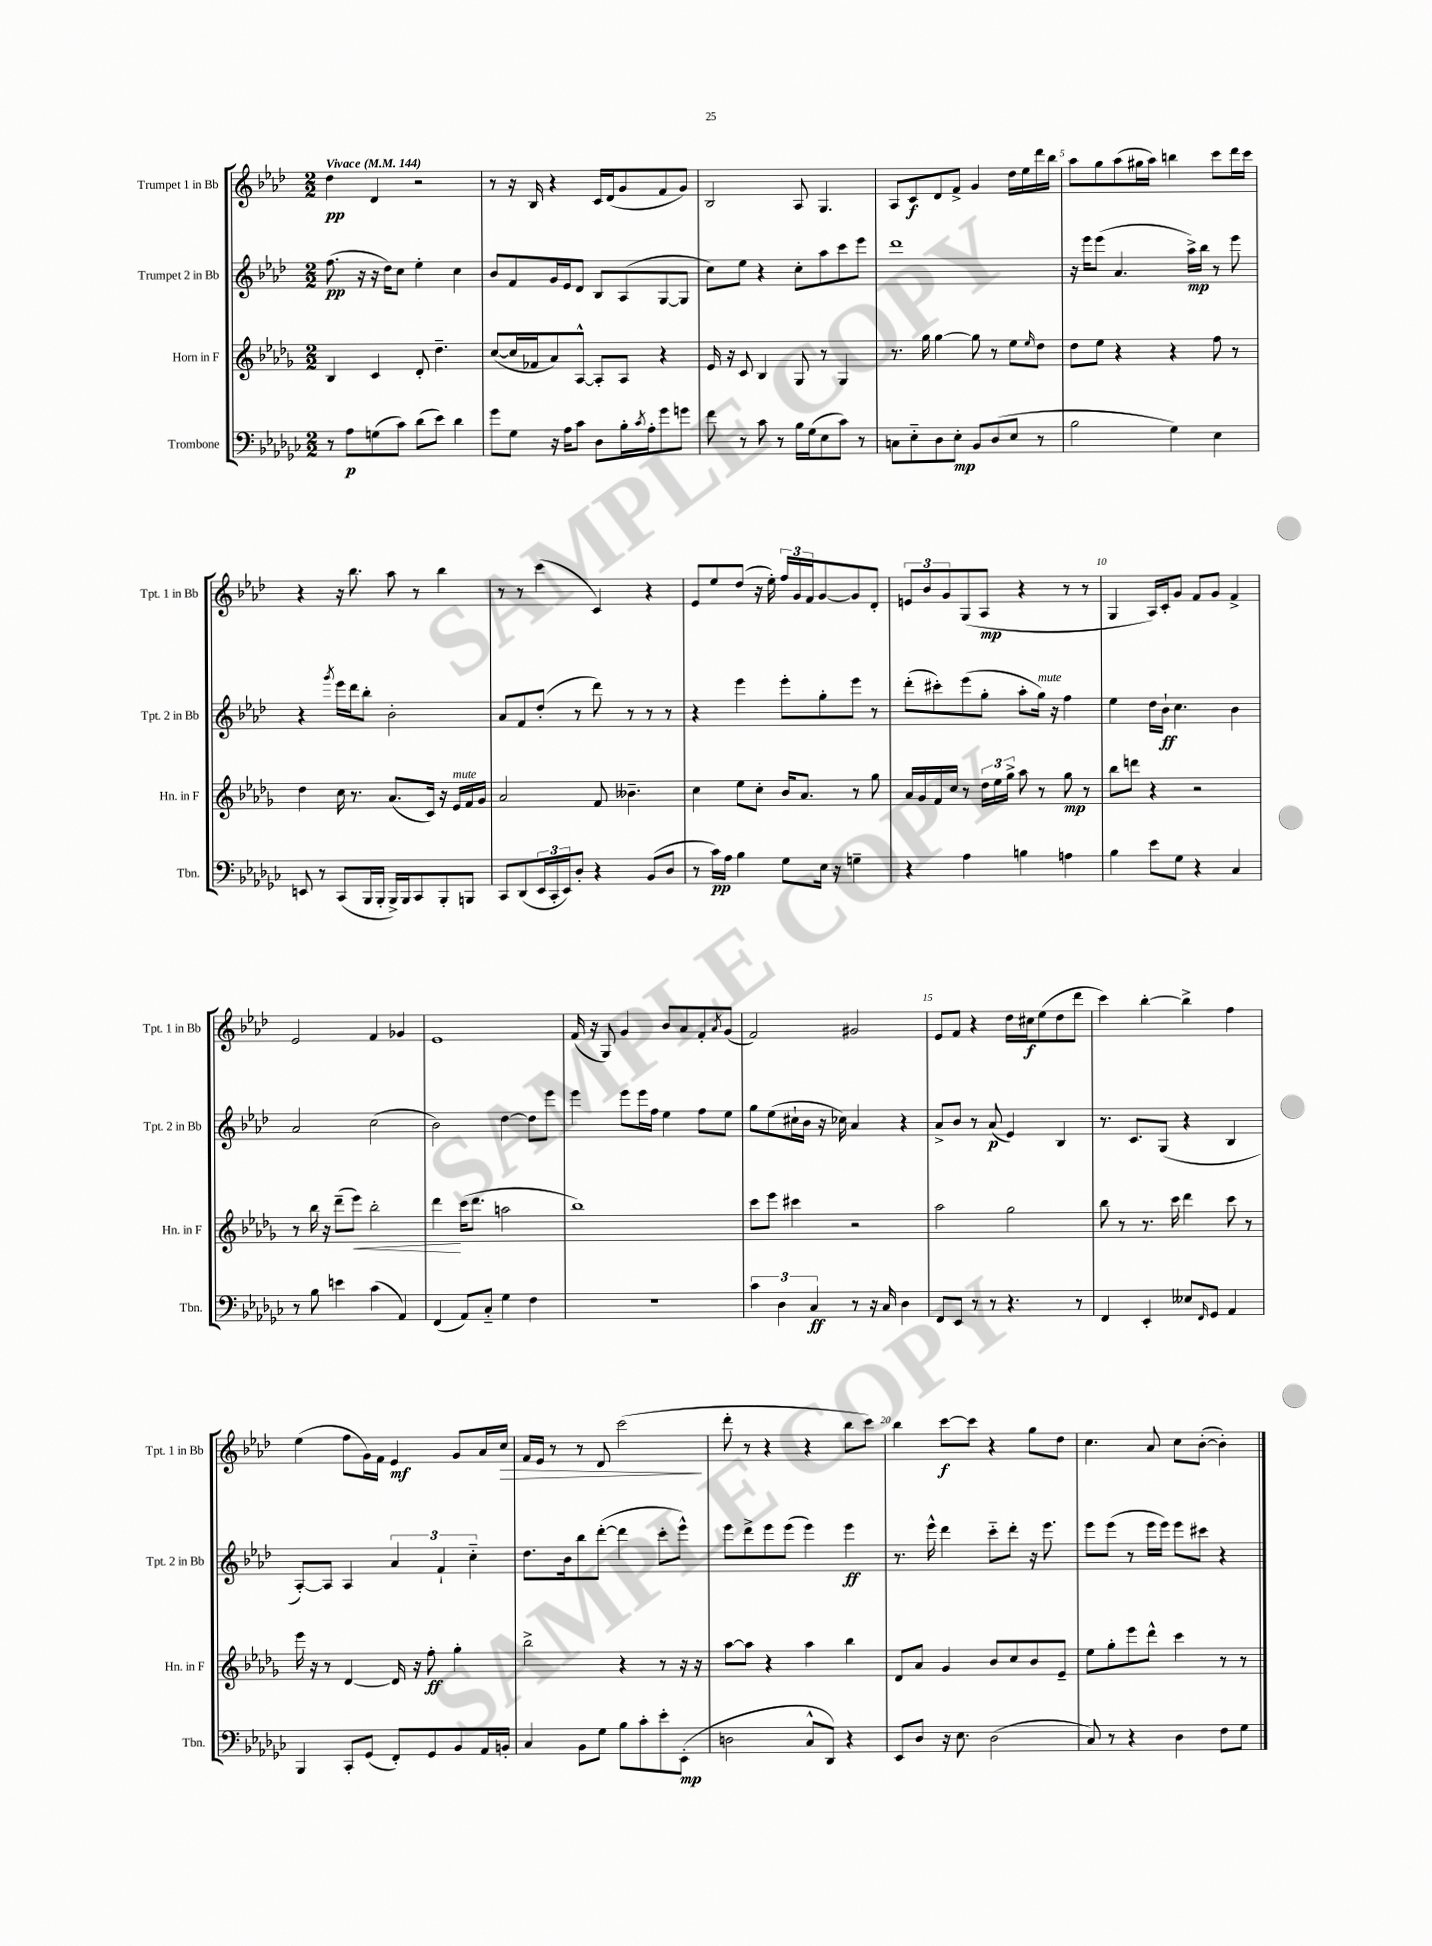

**kern	**kern	**kern	**kern
*staff4	*staff3	*staff2	*staff1
*clefF4	*clefG2	*clefG2	*clefG2
*k[b-e-a-d-g-c-]	*k[b-e-a-d-g-]	*k[b-e-a-d-]	*k[b-e-a-d-]
*M2/2	*M2/2	*M2/2	*M2/2
*MM144	*MM144	*MM144	*MM144
8r	4B-	(8.ff	4dd-
8A-	.	.	.
.	.	16r	.
(8G	4c	16r	4d-
.	.	16dd-)	.
8c-)	.	8cc	.
(8d-	8d-'	4ee-'	2r
8e-)	4.dd-~	.	.
4d-	.	4cc	.
=	=	=	=
8g-	([8cc	8b-	8r
8G-	16cc]	8f	16r
.	16f-	.	16B-
16r	8a-)	16g	4r
16A-	.	16e-	.
8c-	[8A-^^	8d-	.
8D-	8A-']	8B-	16c
.	.	.	(16d-
16B-'	8A-	(8A-	8g
8qc-	.	.	.
16A-'	.	.	.
8g-	4r	[8G	8f
8g	.	8G]	8g)
=	=	=	=
8f	16e-	8cc)	2B-
.	16r	.	.
8r	8c	8ee-	.
8c-	4B-	4r	.
8r	.	.	.
16B-	8G-	8cc'	8A-
(16G-	.	.	.
8E-	8r	8aa-	4.G
8c-)	4G-	8ccc	.
8r	.	8eee-	.
=	=	=	=
8C	8.r	1ddd-	8A-
8E-'~	.	.	8c
.	16gg-	.	.
8D-	[4gg-	.	8d-
8E-'	.	.	8f^
8BB-	8gg-]	.	4g
(8D-	8r	.	.
8E-	8ee-	.	16dd-
.	.	.	16ee-
.	16qqee-	.	.
8r	8dd-	.	16ddd-
.	.	.	16bb-
=	=	=	=
2B-	8dd-	16r	8aa-
.	.	16eee-	.
.	8ee-	(8eee-	8gg
.	4r	4.a-	(8aa-
.	.	.	16gg#
.	.	.	16aa-)
4G-)	4r	.	4bb
.	.	16aa-^)	.
.	.	16bb-	.
4E-	8ff	8r	8ccc
.	8r	8eee-	16ddd-
.	.	.	16ccc
=	=	=	=
8EE	4dd-	4r	4r
8r	.	.	.
.	.	8qggg	.
(8CC-	16cc	16eee-	16r
.	8.r	16ddd-	8.bb-
16BBB-	.	8bb-'	.
16BBB-'	.	.	.
16BBB-^)	(8.a-	2b-'	8aa-
16BBB-	.	.	.
8CC-	.	.	8r
.	16c)	.	.
8BBB-'	16r	.	4bb-
.	16e-	.	.
8BBB	16f	.	.
.	16g-	.	.
=	=	=	=
8CC-	2a-	8a-	8r
(8DD-	.	8f	8r
24EE-	.	(8dd-'	(4ccc
24CC-'	.	.	.
24EE-)	.	.	.
8D-'	.	8r	.
4r	8f	8ddd-)	4c)
.	4.b--~	8r	.
(8BB-	.	8r	4r
8D-	.	8r	.
=	=	=	=
8r	4cc	4r	8e-
16c-)	.	.	8ee-
16A-	.	.	.
4B-	8ee-	4eee-	(8dd-
.	8cc'	.	16r
.	.	.	16ee-')
8G-	16b-	8eee-'	24ff
.	.	.	24g
.	8.a-	.	.
.	.	.	24f
16E-	.	8gg'	[8g
16r	.	.	.
4G~	8r	8eee-	8g]
.	8gg-	8r	8d-'
=	=	=	=
4r	16a-	(8ddd-'	12e
.	16g-	.	.
.	.	.	12b-
.	16f	8ccc#')	.
.	.	.	12g
.	16cc	.	.
4A-	8r	(8eee-	(8G
.	24dd-	8gg'	8A-
.	24ee-	.	.
.	24gg-^	.	.
4B	8aa-	8aa-'	4r
.	8r	16gg)	.
.	.	16r	.
4A	8gg-	4ff	8r
.	8r	.	8r
=	=	=	=
4B-	8bb-	4ee-	4G
.	8ddd	.	.
8e-	4r	16dd-	16A-)
.	.	16b-`	16c'
8G-	.	4.cc	8g
4r	2r	.	8f
.	.	.	8g
4C-	.	4b-	4f^
=	=	=	=
8r	8r	2a-	2e-
8B-	16bb-	.	.
.	16r	.	.
4e	(8ddd-~	.	.
.	8eee-)	.	.
(4c-	2bb-'	(2cc	4f
4AA-)	.	.	4g-
=	=	=	=
(4FF	4ddd-	2b-)	1e-
8AA-)	(16ccc	.	.
.	8.ddd-	.	.
8C-'~	.	.	.
4G-	2aa	[4dd-	.
4F	.	8dd-]	.
.	.	8eee-	.
=	=	=	=
1r	1bb-)	4eee-	(16f
.	.	.	16r
.	.	.	8G)
.	.	8eee-	4g
.	.	16eee-	.
.	.	16ff	.
.	.	4ee-	8b-
.	.	.	8a-
.	.	8ff	8f'
.	.	.	8qa-
.	.	8ee-	(8g
=	=	=	=
6c-	8ccc	8gg	2f)
.	8eee-	(8ee-	.
6D-	.	.	.
.	4ccc#	16cc#`	.
.	.	16b-	.
6C-	.	.	.
.	.	16r	.
.	.	16cc-)	.
8r	2r	4a-	2g#
16r	.	.	.
16C-	.	.	.
4D-	.	4r	.
=	=	=	=
8FF	2aa-	8a-^	8e-
8EE-	.	8b-	8f
8r	.	8r	4r
8r	.	(8a-	.
4.r	2gg-	4e-)	16dd-
.	.	.	16cc#
.	.	.	(8ee-
.	.	4B-	8dd-
8r	.	.	8ddd-
=	=	=	=
4FF	8bb-	8.r	4ccc)
.	8r	.	.
.	.	8.c	.
4EE-'	8.r	.	[4bb-'
.	.	(8G	.
.	16ccc	.	.
8E--	4ddd-	4r	4bb-^]
16qqFF	.	.	.
8GG-	.	.	.
4AA-	8ccc	4B-	4ff
.	8r	.	.
=	=	=	=
4BBB-	16eee-	[8A-')	(4ee-
.	16r	.	.
.	8r	8A-]	.
8CC-'	[4d-	4A-	8ff
(8GG-	.	.	16g)
.	.	.	16f
8FF')	16d-]	6a-	4e-
.	16r	.	.
8GG-	8ff'	.	.
.	.	6f`	.
8BB-	4gg-'	.	8g
.	.	6cc'~	.
16AA-	.	.	16a-
16BB'	.	.	16cc
=	=	=	=
4C-	2bb-^	8.dd-	16f
.	.	.	16e-
.	.	.	8r
.	.	16b-	.
8BB-	.	8bb-	8r
8G-	.	([8ddd-'	8d-
8B-	4r	4ddd-]	(2ccc
8c-'	.	.	.
8e-'	8r	8ccc'	.
(8EE-'	16r	8eee-^^)	.
.	16r	.	.
=	=	=	=
2D	[8aa-	8eee-	8ddd-'
.	8aa-]	8ddd-^	8r
.	4r	8eee-	4r
.	.	(8eee-	.
8C-^^	4aa-	4eee-)	4r
8DD-)	.	.	.
4r	4bb-	4eee-	8bb-
.	.	.	8ccc)
=	=	=	=
8EE-	8d-	8.r	4bb-
8D-	8a-	.	.
.	.	16eee-^^	.
16r	4g-	4ddd-	[8ccc
8.E-	.	.	.
.	.	.	8ccc]
(2D-	8b-	8ccc'~	4r
.	8cc	8ddd-'	.
.	8b-	16r	8gg
.	.	8.eee-	.
.	8e-~	.	8dd-
=	=	=	=
8C-)	8ee-	8eee-	4.cc
8r	8gg-'	(8eee-	.
4r	8eee-	8r	.
.	8ddd-^^	16eee-	8a-
.	.	16eee-)	.
4D-	4ccc	8eee-	8cc
.	.	8ccc#	([8b-'
8F	8r	4r	4b-'])
8G-	8r	.	.
==	==	==	==
*-	*-	*-	*-
